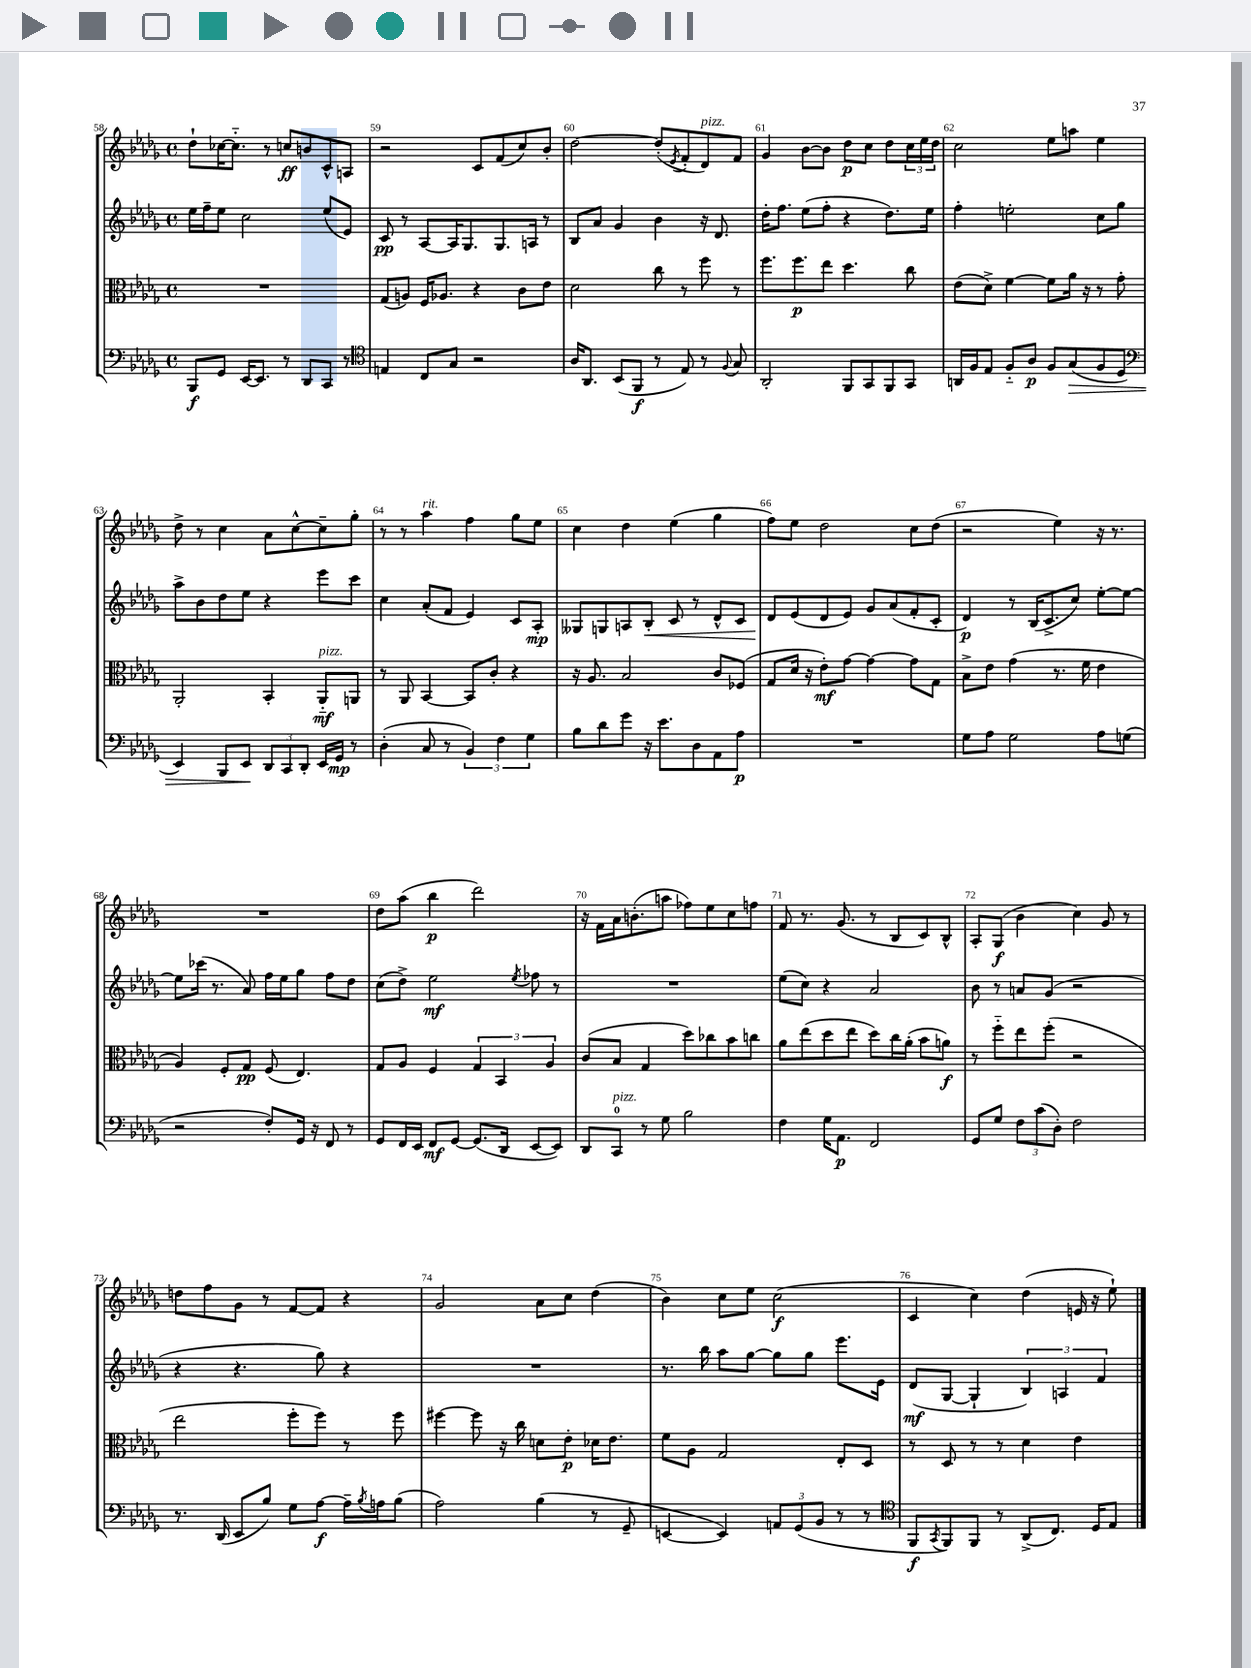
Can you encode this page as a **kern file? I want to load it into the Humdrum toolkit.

**kern	**dynam	**kern	**dynam	**kern	**dynam	**kern	**dynam
*part4	*part4	*part3	*part3	*part2	*part2	*part1	*part1
*staff4	*staff4	*staff3	*staff3	*staff2	*staff2	*staff1	*staff1
*clefF4	*	*clefC3	*	*clefG2	*	*clefG2	*
*k[b-e-a-d-g-]	*	*k[b-e-a-d-g-]	*	*k[b-e-a-d-g-]	*	*k[b-e-a-d-g-]	*
*M4/4	*	*M4/4	*	*M4/4	*	*M4/4	*
*met(c)	*	*met(c)	*	*met(c)	*	*met(c)	*
=58	=58	=58	=58	=58	=58	=58	=58
8BBB-/L	f	1r	.	16ee-\LL	.	8dd-`\L	.
.	.	.	.	16ff~\J	.	.	.
8GG-/J	.	.	.	8ee-\J	.	[16cc-X\K	.
.	.	.	.	.	.	8.cc-\J]	.
[16EE-/KL	.	.	.	2cc\	.	.	.
8.EE-/J]	.	.	.	.	.	.	.
.	.	.	.	.	.	8r	.
8r	.	.	.	.	.	8ccn/L	ff
8DD-/L	.	.	.	.	.	8bn/	.
8CC/J	.	.	.	(8ee-/L	.	8c^^/	.
8r	.	.	.	8e-/J)	.	8An/J	.
=59	=59	=59	=59	=59	=59	=59	=59
*clefC4	*	*	*	*	*	*	*
4En/	.	(8G-/L	.	8c/	pp	2r	.
.	.	8An/J)	.	8r	.	.	.
8C/L	.	16F/KL	.	[8A-/L	.	.	.
.	.	8.A-X/J	.	.	.	.	.
8G-/J	.	.	.	16A-/K]	.	.	.
.	.	.	.	8.G-/	.	.	.
2r	.	4r	.	.	.	8c/L	.
.	.	.	.	8.G-/	.	(8f/	.
.	.	8c\L	.	.	.	8cc/)	.
.	.	.	.	16An/Jk	.	.	.
.	.	8e-\J	.	8r	.	8b-'/J	.
=60	=60	=60	=60	=60	=60	=60	=60
16A-/KL	.	2d-\	.	8B-/L	.	[2dd-\	.
8.AA-/J	.	.	.	.	.	.	.
.	.	.	.	8a-/J	.	.	.
(8BB-/L	.	.	.	4g-/	.	.	.
8FF/J	f	.	.	.	.	.	.
8r	.	8cc\	.	4b-\	.	(8dd-'/L]	.
.	.	.	.	.	.	8qe-/	.
8E-/)	.	8r	.	.	.	8f'/	.
!	!	!	!	!	!	!LO:TX:a:i:t=pizz.	!
8r	.	8ff\	.	16r	.	8d-/)	.
.	.	.	.	8.d-/	.	.	.
8qqF/	.	.	.	.	.	.	.
8G-/	.	8r	.	.	.	8f/J	.
=61	=61	=61	=61	=61	=61	=61	=61
2AA-'/	.	8.ff\L	.	16dd-'\KL	.	4g-/	.
.	.	.	.	8.ff\J	.	.	.
.	.	8.ff\	p	.	.	.	.
.	.	.	.	(8ee-\L	.	[8b-\L	.
.	.	8ee-\J	.	8ff'\J	.	8b-\J]	.
8FF/L	.	4.dd-\	.	4r	.	8dd-\L	p
8GG-/	.	.	.	.	.	8cc\J	.
8FF/	.	.	.	8.dd-\L)	.	8dd-\L	.
8GG-/J	.	8cc\	.	.	.	24cc\L	.
.	.	.	.	.	.	24ee-\	.
.	.	.	.	16ee-\Jk	.	.	.
.	.	.	.	.	.	24dd-\JJ	.
=62	=62	=62	=62	=62	=62	=62	=62
16AAn/LL	.	(8e-\L	.	4ff'\	.	2cc\	.
16F/J	.	.	.	.	.	.	.
8E-/J	.	8d-^\J)	.	.	.	.	.
8F/L	.	[4f\	.	2een'\	.	.	.
8A-/J	p	.	.	.	.	.	.
8F/L	.	8f\L]	.	.	.	8ee-\L	.
!	!LO:HP:b	!	!	!	!	!	!
(8G-/	>	16a-\Jk	.	.	.	8aan\J	.
.	.	16r	.	.	.	.	.
8F/	.	8r	.	8cc\L	.	4ee-\	.
8D-/J	.	8g-'\	.	8gg-\J	.	.	.
!!LO:LB:g=z
=63	=63	=63	=63	=63	=63	=63	=63
*clefF4	*	*	*	*	*	*	*
4EE-/)	.	2AA-'/	.	8aa-^\L	.	8dd-^\	.
.	.	.	.	8b-\	.	8r	.
8BBB-/L	.	.	.	8dd-\	.	4cc\	.
8EE-/J	.	.	.	8ee-\J	.	.	.
12DD-/L	]	4BB-'/	.	4r	.	8a-\L	.
12CC/	.	.	.	.	.	.	.
.	.	.	.	.	.	[8cc^^\	.
12DD-'/J	.	.	.	.	.	.	.
!	!	!LO:TX:a:i:t=pizz.	!	!	!	!	!
16EE-/LL	.	8AA-/L	mf	8eee-\L	.	8cc~\]	.
16GG-/JJ	mp	.	.	.	.	.	.
8r	.	8AAn/J	.	8ccc\J	.	8gg-'\J	.
=64	=64	=64	=64	=64	=64	=64	=64
(4D-'\	.	8r	.	4cc\	.	8r	.
.	.	8AA-/	.	.	.	8r	.
!	!	!	!	!	!	!LO:TX:a:i:t=rit.	!
8C/	.	[4BB-/	.	(8a-'/L	.	4aa-\	.
8r	.	.	.	8f/J	.	.	.
6BB-/)	.	8BB-/L]	.	4e-/)	.	4ff\	.
.	.	8c'/J	.	.	.	.	.
6F\	.	.	.	.	.	.	.
.	.	4r	.	8c/L	.	8gg-\L	.
6G-\	.	.	.	.	.	.	.
.	.	.	.	8A-'/J	mp	8ee-\J	.
=65	=65	=65	=65	=65	=65	=65	=65
8B-\L	.	16r	.	8G--X/L	.	4cc\	.
.	.	8.A-/	.	.	.	.	.
8d-\	.	.	.	8Gn/	.	.	.
8g-\J	.	2B-/	.	8An/	.	4dd-\	.
!	!	!	!	!	!LO:HP:b	!	!
16r	.	.	.	8B-'/J	<	.	.
8.e-\L	.	.	.	.	.	.	.
.	.	.	.	8c/	.	(4ee-\	.
8D-\	.	.	.	8r	.	.	.
8AA-\	.	8c/L	.	8d-^^/L	.	4gg-\	.
8A-\J	p	(8F-X/J	.	8c/J	.	.	.
=66	=66	=66	=66	=66	=66	=66	=66
1r	.	8G-/L	.	8d-/L	.	8ff\L)	.
.	.	16d-/Jk	.	(8e-/	[	8ee-\J	.
.	.	16r	.	.	.	.	.
.	.	8e-'\L)	mf	8d-/	.	2dd-\	.
.	.	[8g-\J	.	8e-/J)	.	.	.
.	.	4g-\_	.	8g-/L	.	.	.
.	.	.	.	(8a-/	.	.	.
.	.	8g-\L]	.	8f'/	.	8cc\L	.
.	.	8G-\J	.	8c'/J	.	(8dd-\J	.
=67	=67	=67	=67	=67	=67	=67	=67
8G-\L	.	8B-^\L	.	4d-/)	p	2r	.
8A-\J	.	8e-\J	.	.	.	.	.
2G-\	.	(4g-\	.	8r	.	.	.
.	.	.	.	(16B-/KL	.	.	.
.	.	.	.	8.c^/	.	.	.
.	.	8.r	.	.	.	4ee-\)	.
.	.	.	.	8cc/J)	.	.	.
.	.	16f\	.	.	.	.	.
8A-\L	.	4e-\	.	[8ee-'\L	.	16r	.
.	.	.	.	.	.	8.r	.
(8Gn\J	.	.	.	8ee-\J_	.	.	.
!!LO:LB:g=z
=68	=68	=68	=68	=68	=68	=68	=68
2r	.	4A-/)	.	8ee-\L]	.	1r	.
.	.	.	.	(16ccc-X\Jk	.	.	.
.	.	.	.	8.r	.	.	.
.	.	8F'/L	.	.	.	.	.
.	.	8G-/J	pp	8a-/)	.	.	.
8F'/L)	.	(8F/	.	16ff\LL	.	.	.
.	.	.	.	16ee-\J	.	.	.
16GG-/Jk	.	4.E-/)	.	8gg-\J	.	.	.
16r	.	.	.	.	.	.	.
8FF/	.	.	.	8ff\L	.	.	.
8r	.	.	.	8dd-\J	.	.	.
=69	=69	=69	=69	=69	=69	=69	=69
8GG-/L	.	8G-/L	.	(8cc\L	.	8dd-\L	.
16FF/L	.	8A-/J	.	8dd-^\J)	.	(8aa-\J	.
16EE-/JJ	.	.	.	.	.	.	.
8FF/L	mf	4F/	.	2ee-\	mf	4bb-\	p
[8GG-/J	.	.	.	.	.	.	.
(8.GG-/L]	.	6G-/	.	.	.	2ddd-\)	.
.	.	6BB-/	.	.	.	.	.
16DD-/Jk	.	.	.	.	.	.	.
.	.	.	.	8qee-/	.	.	.
[8EE-/L	.	.	.	8ff-X\	.	.	.
.	.	6A-/	.	.	.	.	.
8EE-/J])	.	.	.	8r	.	.	.
=70	=70	=70	=70	=70	=70	=70	=70
8DD-/L	.	(8c/L	.	1r	.	16r	.
.	.	.	.	.	.	16f\LL	.
!LO:TX:a:i:t=pizz.	!	!	!	!	!	!	!
8CC/J	.	8B-/J	.	.	.	16a-\J	.
.	.	.	.	.	.	(8.bn'\	.
8r	.	4G-/	.	.	.	.	.
8G-\	.	.	.	.	.	8aan\J	.
2B-\	.	8dd-\L)	.	.	.	8ff-X\L)	.
.	.	8cc-X\	.	.	.	8ee-\	.
.	.	8b-\	.	.	.	8cc\	.
.	.	8ccn\J	.	.	.	8ffn\J	.
=71	=71	=71	=71	=71	=71	=71	=71
4F\	.	8a-\L	.	(8ee-\L	.	8f/	.
.	.	(8ee-\	.	8cc\J)	.	8.r	.
16G-\KL	.	8dd-\	.	4r	.	.	.
8.AA-\J	p	.	.	.	.	(8.g-/	.
.	.	8ee-\J	.	.	.	.	.
2FF/	.	8dd-\L)	.	2a-/	.	8r	.
.	.	16cc\L	.	.	.	8B-/L	.
.	.	(16a-'\JJ	.	.	.	.	.
.	.	8b-\L	.	.	.	8c/)	.
.	.	8an\J)	f	.	.	8B-^^/J	.
=72	=72	=72	=72	=72	=72	=72	=72
8GG-/L	.	8r	.	8b-\	.	8A-'/L	.
8G-/J	.	8ff\L	.	8r	.	(8G-/J	f
12F\L	.	8ee-\	.	8an/L	.	4b-\	.
(12c\	.	.	.	.	.	.	.
.	.	(8ff'\J	.	(8g-/J	.	.	.
12D-'\J)	.	.	.	.	.	.	.
2F\	.	2r	.	2r	.	4cc\)	.
.	.	.	.	.	.	8g-/	.
.	.	.	.	.	.	8r	.
!!LO:LB:g=z
=73	=73	=73	=73	=73	=73	=73	=73
8.r	.	2ee-\	.	4r	.	8ddn\L	.
.	.	.	.	.	.	8ff\	.
(16DD-/	.	.	.	.	.	.	.
8EE-/L	.	.	.	4.r	.	8g-\J	.
8B-/J)	.	.	.	.	.	8r	.
8G-\L	.	8ff'\L	.	.	.	[8f/L	.
[8A-\J	f	8ff\J)	.	8gg-\)	.	8f/J]	.
16A-~\LL]	.	8r	.	4r	.	4r	.
8qB-/	.	.	.	.	.	.	.
16An\J	.	.	.	.	.	.	.
(8B-\J	.	8ff\	.	.	.	.	.
=74	=74	=74	=74	=74	=74	=74	=74
2A-\)	.	[4ff#X\	.	1r	.	2g-/	.
.	.	8ff#\]	.	.	.	.	.
.	.	16r	.	.	.	.	.
.	.	16cc\	.	.	.	.	.
(4B-\	.	8dn\L	.	.	.	8a-\L	.
.	.	8e-'\J	p	.	.	8cc\J	.
8r	.	16d-X\KL	.	.	.	(4dd-\	.
.	.	8.e-\J	.	.	.	.	.
8GG-~/	.	.	.	.	.	.	.
=75	=75	=75	=75	=75	=75	=75	=75
[4EEn/	.	8f\L	.	8.r	.	4b-\)	.
.	.	8A-\J	.	.	.	.	.
.	.	.	.	16bb-\	.	.	.
4EE/])	.	2G-/	.	8aa-\L	.	8cc\L	.
.	.	.	.	[8gg-\J	.	8ee-\J	.
12AAn/L	.	.	.	8gg-\L]	.	(2cc\	f
(12GG-/	.	.	.	.	.	.	.
.	.	.	.	8gg-\J	.	.	.
12BB-/J	.	.	.	.	.	.	.
8r	.	8E-'/L	.	8.eee-\L	.	.	.
8r	.	8D-/J	.	.	.	.	.
.	.	.	.	16e-\Jk	.	.	.
=76	=76	=76	=76	=76	=76	=76	=76
*clefC4	*	*	*	*	*	*	*
8FF/L	f	8r	.	(8d-/L	mf	4c/	.
8qGG-/	.	.	.	.	.	.	.
8FF/)	.	8D-/	.	[8G-/J	.	.	.
8FF/J	.	8r	.	4G-`/]	.	4cc\)	.
8r	.	8r	.	.	.	.	.
(8AA-^/L	.	4d-\	.	6B-/)	.	(4dd-\	.
8.C/J)	.	.	.	.	.	.	.
.	.	.	.	6An/	.	.	.
.	.	4e-\	.	.	.	16en/	.
16D-/KL	.	.	.	.	.	16r	.
.	.	.	.	6f/	.	.	.
8E-/J	.	.	.	.	.	8ee-`\)	.
==	==	==	==	==	==	==	==
*-	*-	*-	*-	*-	*-	*-	*-
